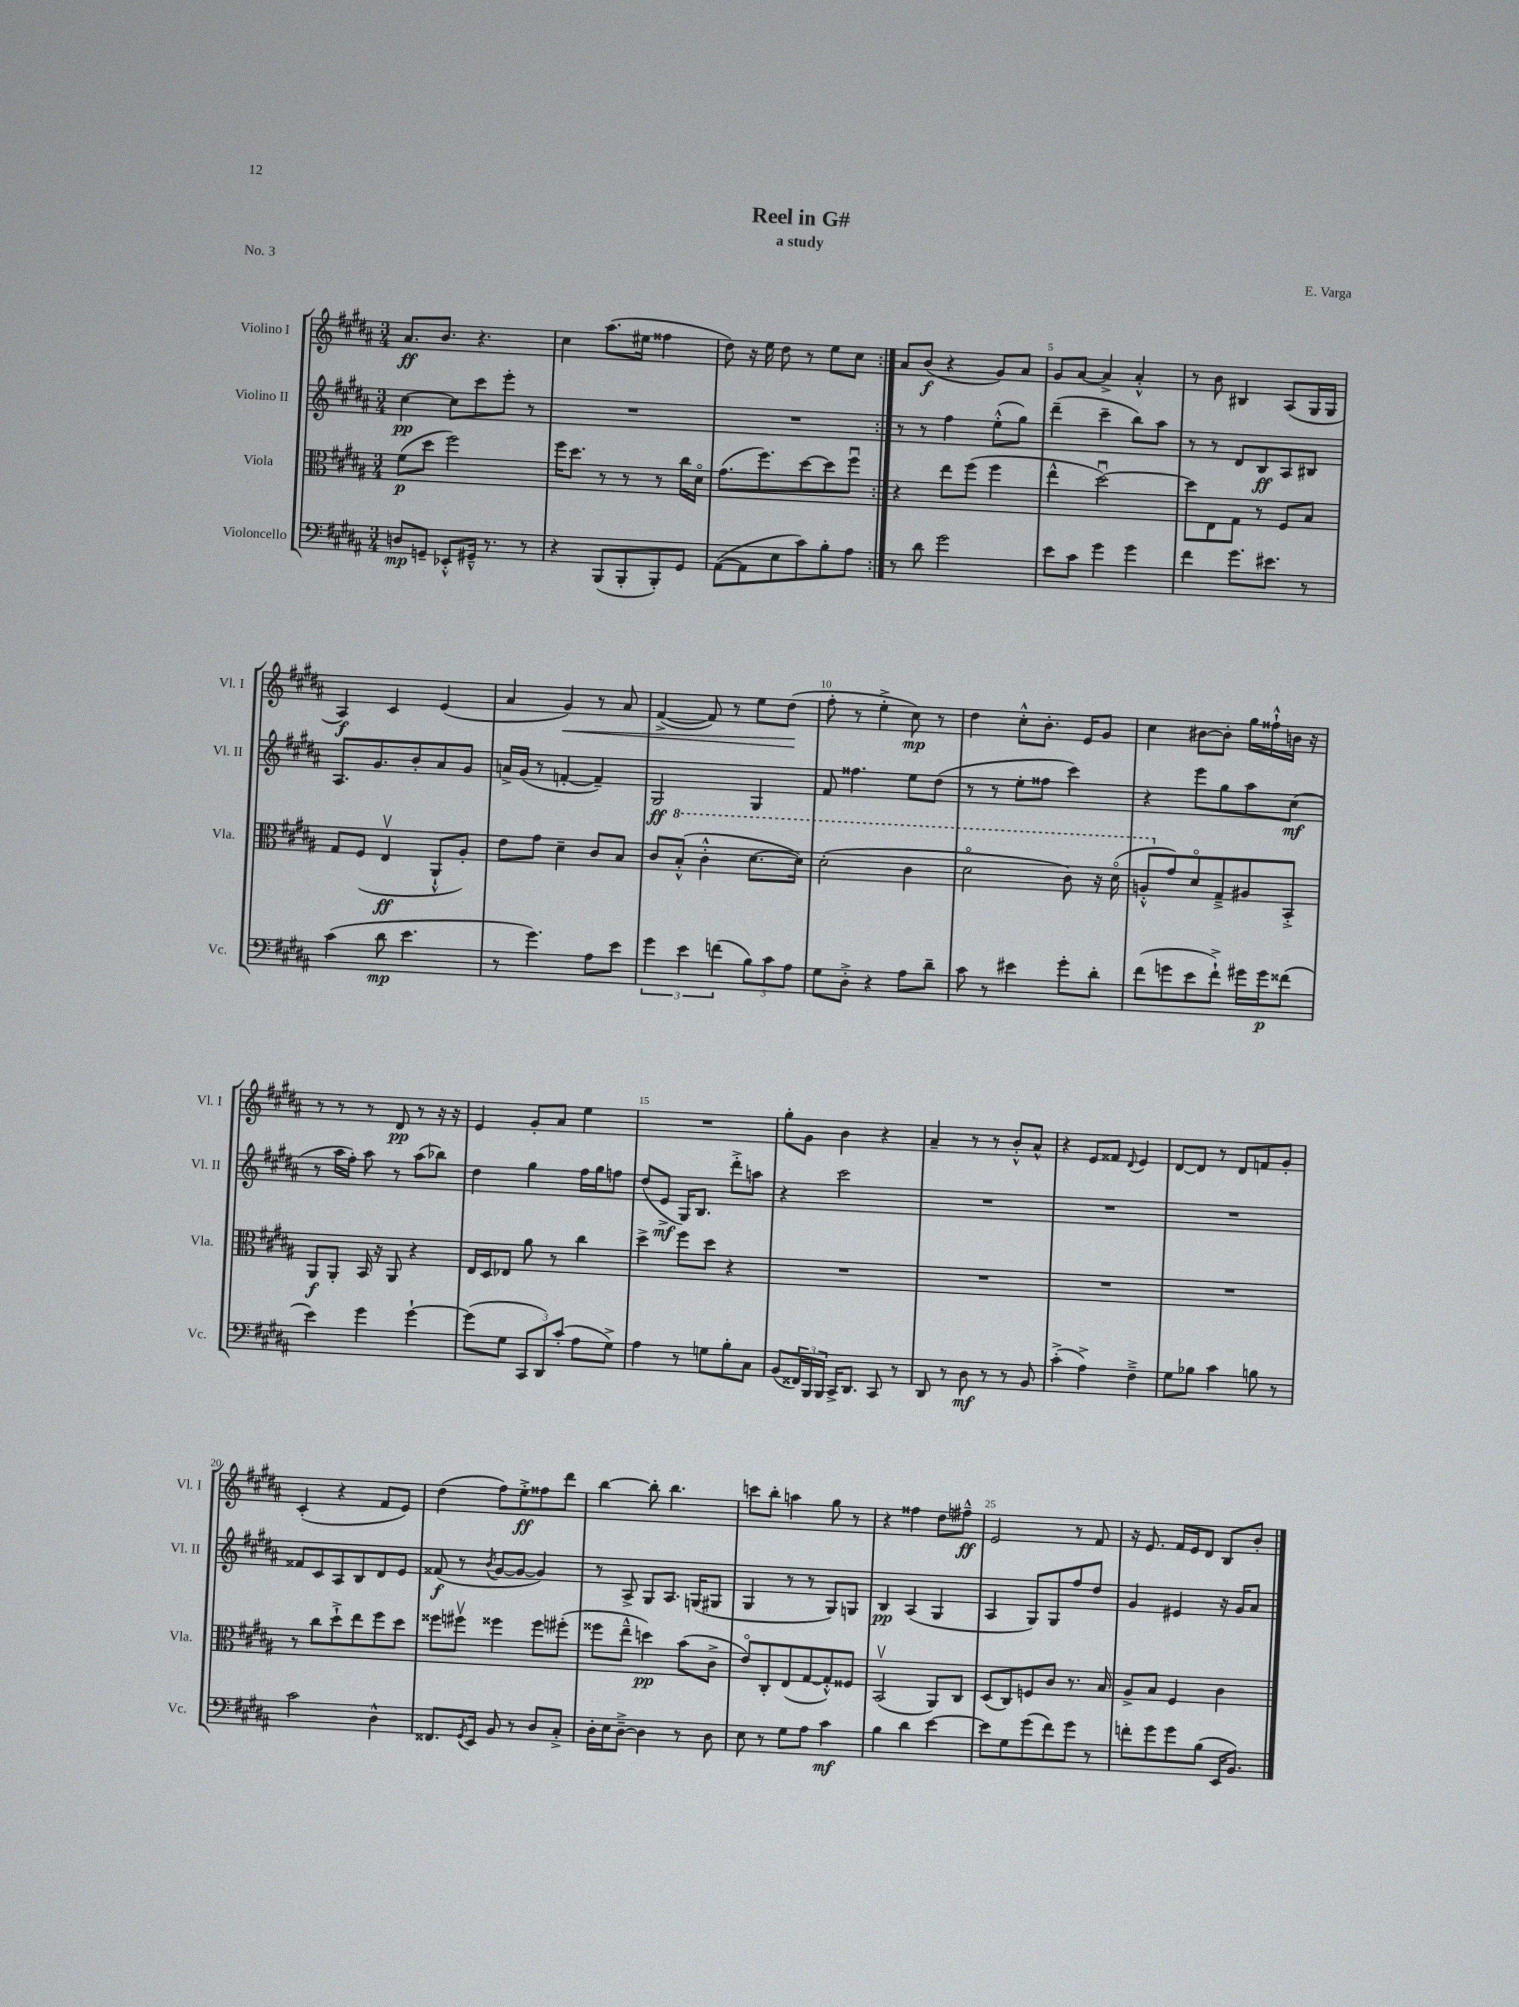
\header { title = "Reel in G#" composer = "E. Varga" subtitle = "a study" piece = "No. 3" }
<<
\new StaffGroup <<
\new Staff = "s0" \with { instrumentName = "Violino I" shortInstrumentName = "Vl. I" } {
    \clef treble \key b \major \numericTimeSignature \time 3/4
    \repeat volta 2 { ais'8.\ff b'8. r4. |
    cis''4 ais''8.( eis''16 fisis''4 |
    dis''8) r16 e''16 dis''8 r8 e''8 cis''8 | }
    ais'8 b'8\f( r4 gis'8) ais'8 |
    gis'8 ais'8~ ais'4-> ais'4-.-^ |
    r8 b'8 bis4 ais8( gis16 gis16 |
    ais4\f) cis'4 e'4( |
    ais'4 gis'4\<) r8 ais'8 |
    fis'4~->( fis'8) r8 e''8 dis''8\!( |
    fis''8-. r8 e''4-.-> cis''8\mp) r8 |
    dis''4 cis''8-.-^ b'8.-. e'16 gis'8 |
    cis''4 bis'8~ bis'8-. gis''16 fisis''16-!-^ b'16 r16 |
    r8 r8 r8 dis'8\pp r8 r16 r16 |
    e'4 gis'8-. ais'8 e''4 |
    R2. |
    gis''8-. gis'8 b'4 r4 |
    ais'4-- r8 r8 b'8-.-^ ais'8-^ |
    r4 e'8 fisis'8 \appoggiatura { dis'8 } e'4 |
    dis'8~ dis'8 r8 dis'8 f'8 gis'8-. |
    cis'4-.( r4 fis'8 e'8) |
    dis''4( fis''8) e''8-.->\ff fisis''8 dis'''8 |
    b''4~ b''8-. b''4. |
    c'''8 b''8-. a''4 gis''8 r8 |
    r4 fisis''4 dis''8 fis''8---^\ff |
    e'2 r8 fis'8 |
    r16 e'8. fis'16 e'16 dis'8 b8 b'8-. \bar "|." |
}
\new Staff = "s1" \with { instrumentName = "Violino II" shortInstrumentName = "Vl. II" } {
    \clef treble \key b \major \numericTimeSignature \time 3/4
    \repeat volta 2 { cis''4~\pp cis''8 cis'''8 e'''8-. r8 |
    R2. |
    R2. | }
    r8 r8 fis''4 e''8-.-^( gis''8) |
    dis'''4--( cis'''4-- b''8) ais''8 |
    r8 r8 dis'8 b8\ff ais8 bis8 |
    ais8. gis'8. b'8-. ais'8 gis'8 |
    a'16-> gis'16( r8 f'4~-. f'4--) |
    gis2\ff gis4 |
    fis'8 fisis''4. e''8 dis''8( |
    r8 r8 e''8-. fisis''8 cis'''4) |
    r4 e'''8 gis''8 ais''8 cis''8\mf( |
    r8 ais''16 fis''16-.) ais''8 r8 ais''8( bes''8) |
    dis''4 gis''4 fis''16 gis''16 f''8 |
    dis''8( e'8->\mf gis16) b8. dis'''8-.-> a''8 |
    r4 cis'''2 |
    R2. |
    R2. |
    R2. |
    fisis'8 cis'8 ais8 b8 dis'8 e'8 |
    fisis'8\f( r8 \acciaccatura { b'8 } gis'8~ gis'8~ gis'4) |
    r8 ais8-> gis8 ais8. g16( gis8 |
    gis4 r8 r8 gis8) g8 |
    b4\pp ais4( gis4 |
    ais4 gis8) gis8 fis''8 dis''8 |
    gis'4 eis'4 r16 gis'16 ais'8 \bar "|." |
}
\new Staff = "s2" \with { instrumentName = "Viola" shortInstrumentName = "Vla." } {
    \clef alto \key b \major \numericTimeSignature \time 3/4
    \repeat volta 2 { fis'8\p( dis''8 fis''2) |
    fis''16 dis''8. r8 r8 r8 cis''16 dis'16\flageolet |
    gis'8.( fis''8.) dis''8~ dis''8 fis''8\downbow | }
    r4 e''8 fis''8( fis''4 |
    e''4-^ dis''2~\downbow) |
    dis''8 e8 gis8 r8 fis8 b8 |
    gis8 fis8( e4\upbow\ff ais,8-!-^ ais8-.) |
    e'8 gis'8 dis'4-- cis'8 b8 |
    cis'8 \ottava #1 b'8-.-^( cis''4-.-^ dis''8.~ dis''16) |
    dis''2-.( cis''4 |
    dis''2\flageolet cis''8) r16 dis''16\flageolet( |
    a'8-.-^ \ottava #0 gis'8) dis'8\flageolet gis8---> ais!8 b,8-.-> |
    ais,8\f ais,8-. b,16 r16 ais,8 r4 |
    e16 dis16 ees8 ais'8 r8 cis''4 |
    dis''4-> fis''8 dis''8 r4 |
    R2. |
    R2. |
    R2. |
    R2. |
    r8 cis''8 dis''8-!-> e''8 fis''8 dis''8 |
    fisis''8 fis''8\upbow fisis''4 fisis''8 fis''8-.( |
    fisis''8 e''8---^ d''4\pp) b'8( cis'8-> |
    e'8\flageolet) cis8-. e8( gis8~ gis8-.-^) fisis8 |
    b,2\upbow( ais,8) cis8 |
    dis8( cis8) f8 cis'8 r8. b16 |
    ais8-> b8 fis4 cis'4 \bar "|." |
}
\new Staff = "s3" \with { instrumentName = "Violoncello" shortInstrumentName = "Vc." } {
    \clef bass \key b \major \numericTimeSignature \time 3/4
    \repeat volta 2 { d8\mp g,8-- ees,8-.-^ gis,16---^ r8. r8 |
    r4 b,,8( b,,8-. b,,8-.) gis,8 |
    ais,8~( ais,8 e8 cis'8) b8-. ais8 | }
    r8 dis'8 gis'2 |
    e'8 cis'8 gis'4 gis'4 |
    fis'4 gis'8. eis'8. r8 |
    cis'4( dis'8\mp e'4. |
    r8 gis'4.) ais8 e'8 |
    \tuplet 3/2 { gis'4 e'4 f'4( } \tuplet 3/2 { b8) cis'8 ais8 } |
    gis8 dis8-.-> r4 ais8 dis'8-- |
    cis'8 r8 eis'4 gis'8-. dis'8-. |
    fis'8( g'8 e'8 fis'8-!->) gis'16 gis'16\p fisis'8( |
    e'4) gis'4 gis'4~-! |
    gis'8( gis8 \tuplet 3/2 { cis,8 dis,8) cis'8-.( } ais8 gis8->) |
    ais4 r8 g8 b8-. cis8 |
    b,8( \tuplet 3/2 { fisis,16) b,,16 b,,16 } cis,16-> dis,8. cis,8 r8 |
    dis,8 r8 dis8\mf r8 r8 b,8 |
    cis'4-.->( ais4->) fis4---> |
    gis8 bes8 cis'4 b8 r8 |
    cis'2 dis4-^ |
    fisis,8. \acciaccatura { gis,8 } e,16 b,8 r8 dis8 cis8-.-> |
    dis16-. e16 dis8~---> dis4 r8 dis8 |
    e8 r8 gis8 ais8 cis'4\mf |
    b4 dis'4 e'4~ |
    e'8 gis8 gis'8( fis'8) gis'8 r8 |
    f'8-. gis'8 gis'8 b8( e,16 b,8.) \bar "|." |
}
>>
>>
\layout { \context { \Score \override BarNumber.break-visibility = ##(#f #t #t) barNumberVisibility = #(every-nth-bar-number-visible 5) } }
